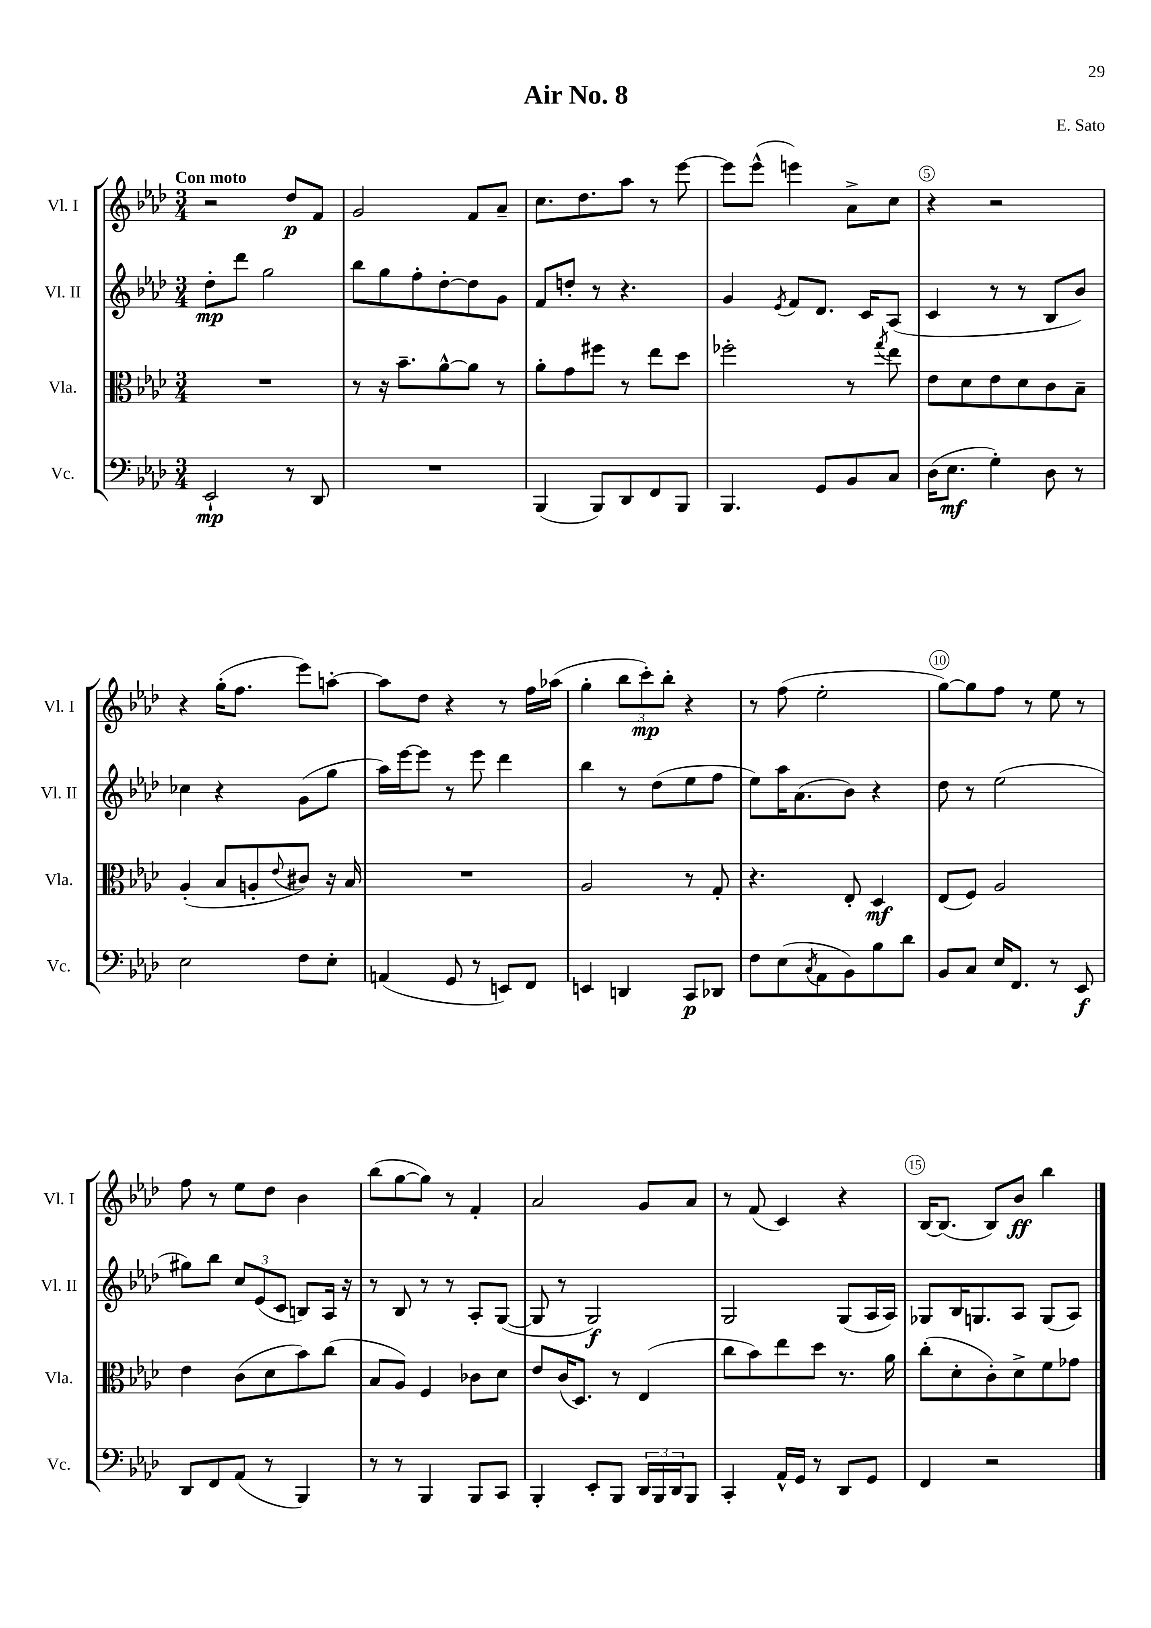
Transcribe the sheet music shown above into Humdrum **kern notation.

**kern	**kern	**kern	**kern
*staff4	*staff3	*staff2	*staff1
*clefF4	*clefC3	*clefG2	*clefG2
*k[b-e-a-d-]	*k[b-e-a-d-]	*k[b-e-a-d-]	*k[b-e-a-d-]
*M3/4	*M3/4	*M3/4	*M3/4
2EE-`/	2.r	8dd-'\L	2r
.	.	8ddd-\J	.
.	.	2gg\	.
8r	.	.	8dd-/L
8DD-/	.	.	8f/J
=	=	=	=
2.r	8r	8bb-\L	2g/
.	16r	8gg\	.
.	8.b-~\L	.	.
.	.	8ff'\	.
.	[8a-^^\	[8dd-'\	.
.	8a-\]J	8dd-\]	8f/L
.	8r	8g\J	8a-~/J
=	=	=	=
(4BBB-/	8a-'\L	8f/L	8.cc\L
.	8g\	8dd'/J	.
.	.	.	8.dd-\
8BBB-/L)	8ff#\J	8r	.
8DD-/	8r	4.r	8aa-\J
8FF/	8ee-\L	.	8r
8BBB-/J	8dd-\J	.	[8eee-\
=	=	=	=
4.BBB-/	2ff-'\	4g/	8eee-\]L
.	.	.	(8eee-^^\J
.	.	8qe-/	.
.	.	8f/L	4eee\)
8GG/L	.	8.d-/J	.
8BB-/	8r	.	8a-^\L
.	.	16c/LK	.
.	8qgg/	.	.
8C/J	8ee-\	(8A-/J	8cc\J
=	=	=	=
(16D-\LK	8e-\L	4c/	4r
8.E-\J	.	.	.
.	8d-\	.	.
4G'\)	8e-\	8r	2r
.	8d-\	8r	.
8D-\	8c\	8B-/L	.
8r	8B-~\J	8b-/J)	.
=	=	=	=
2E-\	(4A-'/	4cc-\	4r
.	8B-/L	4r	(16gg'\LK
.	.	.	8.ff\J
.	8A'/	.	.
.	8qqe-/	.	.
8F\L	8c#/J)	(8g\L	8eee-\L)
8E-'\J	16r	8gg\J	[8aa'\J
.	16B-/	.	.
=	=	=	=
(4AA/	2.r	16aa-\LL)	8aa\]L
.	.	[16eee-\J	.
.	.	8eee-\]J	8dd-\J
8GG/	.	8r	4r
8r	.	8eee-\	.
8EE/L)	.	4ddd-\	8r
8FF/J	.	.	16ff\LL
.	.	.	(16aa-\JJ
=	=	=	=
4EE/	2A-/	4bb-\	4gg'\
4DD/	.	8r	12bb-\L
.	.	.	12ccc'\)
.	.	(8dd-\L	.
.	.	.	12bb-'\J
8CC/L	8r	8ee-\	4r
8DD-/J	8G'/	8ff\J	.
=	=	=	=
8F\L	4.r	8ee-\L)	8r
(8E-\	.	16aa-\K	(8ff\
.	.	(8.a-\	.
8qC/	.	.	.
8AA-\	.	.	2ee-'\
8BB-\)	8E-'/	8b-\J)	.
8B-\	4D-/	4r	.
8d-\J	.	.	.
=	=	=	=
8BB-/L	(8E-/L	8dd-\	[8gg\L)
8C/J	8F/J)	8r	8gg\]
16E-/LK	2A-/	(2ee-\	8ff\J
8.FF/J	.	.	.
.	.	.	8r
8r	.	.	8ee-\
8EE-/	.	.	8r
=	=	=	=
8DD-/L	4e-\	8gg#\L)	8ff\
8FF/	.	8bb-\J	8r
(8AA-/J	(8c\L	12cc/L	8ee-\L
.	.	(12e-/	.
8r	8d-\	.	8dd-\J
.	.	12c/J	.
4BBB-/)	8b-\)	8B/L)	4b-\
.	(8cc\J	16A-/Jk	.
.	.	16r	.
=	=	=	=
8r	8B-/L	8r	(8bb-\L
8r	8A-/J)	8B-/	[8gg\
4BBB-/	4F/	8r	8gg\]J)
.	.	8r	8r
8BBB-/L	8c-\L	8A-'/L	4f'/
8CC/J	8d-\J	([8G/J	.
=	=	=	=
4BBB-'/	8e-/L	8G/]	2a-/
.	(16c/K	8r	.
.	8.D-/J)	.	.
8EE-'/L	.	2G/)	.
8BBB-/J	8r	.	.
24DD-/LL	(4E-/	.	8g/L
24BBB-/	.	.	.
24DD-/J	.	.	.
8BBB-/J	.	.	8a-/J
=	=	=	=
4CC'/	8cc\L	2G/	8r
.	8b-\)	.	(8f/
16AA-^^/LL	8ee-\	.	4c/)
16GG/JJ	.	.	.
8r	8dd-\J	.	.
8DD-/L	8.r	(8G/L	4r
8GG/J	.	16A-/L	.
.	16a-\	16A-/JJ)	.
=	=	=	=
4FF/	(8cc'\L	8G-/L	[16B-/LK
.	.	.	(8.B-/]J
.	8d-'\	16B-/K	.
.	.	8.G/	.
2r	8c'\)	.	8B-/L)
.	8d-^\	8A-/J	8b-/J
.	8f\	(8G/L	4bb-\
.	8g-\J	8A-/J)	.
==	==	==	==
*-	*-	*-	*-
